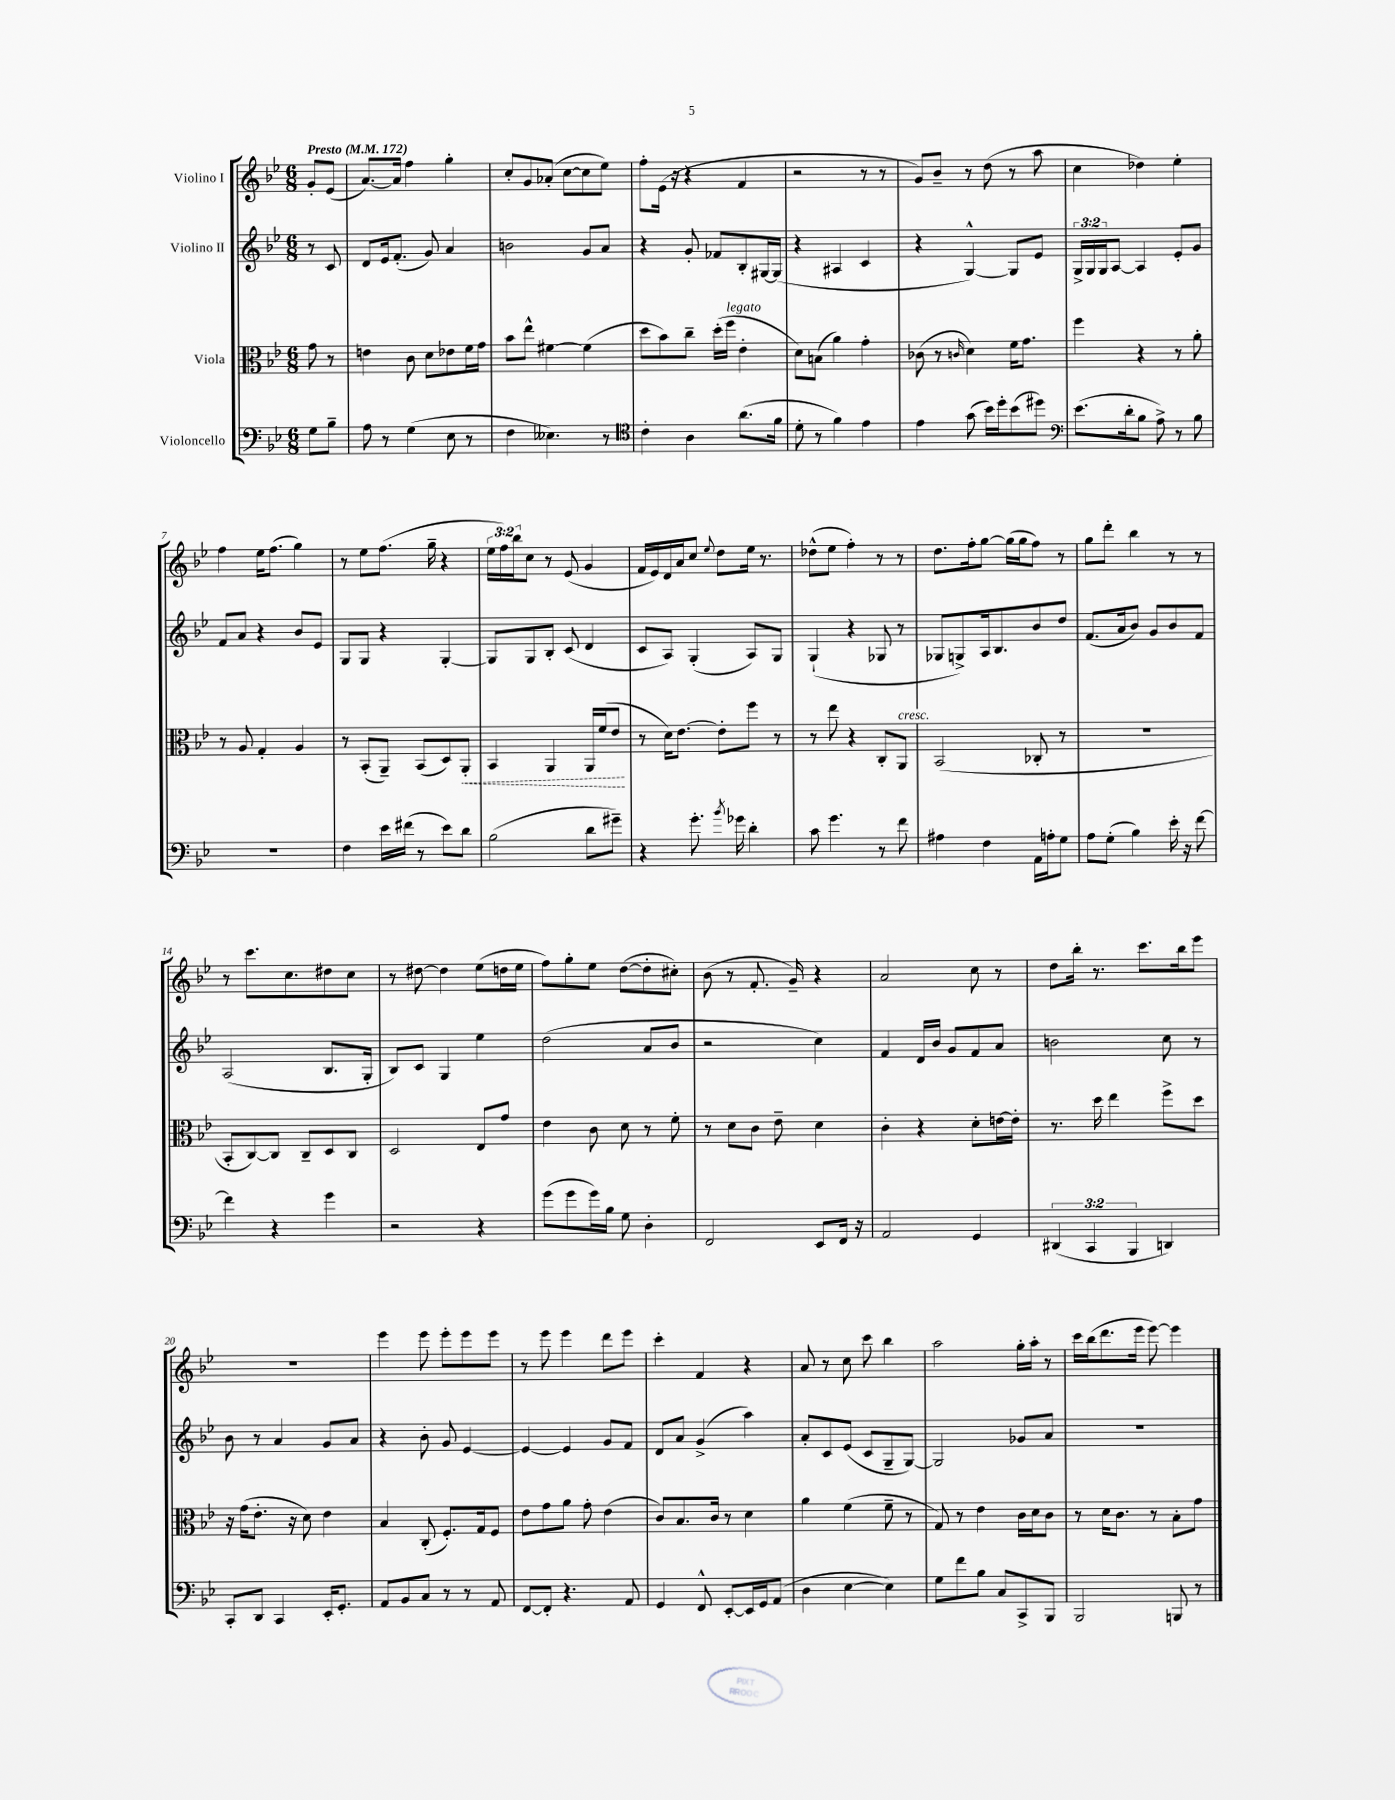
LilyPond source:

<<
\new StaffGroup <<
\new Staff = "s0" \with { instrumentName = "Violino I" } {
    \clef treble \key bes \major \numericTimeSignature \time 6/8 \override Staff.TupletNumber.text = #tuplet-number::calc-fraction-text \partial 4 \tempo "Presto" 4 = 172
    g'8-. ees'8( |
    a'8.~) a'16 f''4 g''4-. |
    c''8-. g'8 aes'8-.( c''8~ c''8 ees''8) |
    f''8-. ees'16( r16 r4 f'4 |
    r2 r8 r8 |
    g'8) bes'8-- r8 d''8( r8 a''8 |
    c''4 des''4) ees''4-. |
    f''4 ees''16 f''8.( g''4) |
    r8 ees''8 f''8.( g''16-- r4 |
    \tuplet 3/2 { ees''16 f''16) bes''16 } c''8 r8 ees'8( g'4 |
    f'16 ees'16) d'16 a'16 c''8 \appoggiatura { ees''8 } d''8 ees''16 r8. |
    des''8-^( ees''8 f''4-.) r8 r8 |
    d''8. f''16-. g''8~ g''16( g''16 f''8) r8 |
    g''8 d'''8-. bes''4 r8 r8 |
    r8 c'''8. c''8. dis''8 c''8 |
    r8 dis''8~ dis''4 ees''8( d''16 ees''16 |
    f''8) g''8-. ees''8 d''8~( d''8-. cis''8-.) |
    bes'8( r8 f'8.-. g'16--) r4 |
    a'2 c''8 r8 |
    d''8 bes''16-. r8. c'''8. bes''16 ees'''8 |
    R2. |
    ees'''4 ees'''8 ees'''8-. ees'''8 ees'''8 |
    r8 ees'''8 ees'''4 d'''8 ees'''8 |
    c'''4-. f'4 r4 |
    a'8 r8 c''8 c'''8 bes''4 |
    a''2 g''16-. a''16-. r8 |
    c'''16 bes''16( d'''8. ees'''16 ees'''8~) ees'''4 \bar "|." |
}
\new Staff = "s1" \with { instrumentName = "Violino II" } {
    \clef treble \key bes \major \numericTimeSignature \time 6/8 \override Staff.TupletNumber.text = #tuplet-number::calc-fraction-text \partial 4
    r8 c'8 |
    d'8 ees'16 f'8.-.( g'8) a'4 |
    b'2 g'8 a'8 |
    r4 g'8-. fes'8 bes8-. gis16~ gis16( |
    r4 ais4 c'4 |
    r4 g4~-^) g8 ees'8 |
    \tuplet 3/2 { g16-> g16 g16 } a8~ a4 ees'8-. g'8 |
    f'8 a'8 r4 bes'8 ees'8 |
    g8 g8 r4 g4~-. |
    g8 g8 bes8-. c'8( d'4 |
    c'8 a8) g4-.( a8) g8 |
    g4-!( r4 ges8 r8 |
    ges8 g8->) a16 bes8. bes'8 d''8 |
    f'8.( a'16 bes'8) g'8 bes'8 f'8 |
    a2( bes8. g16-. |
    bes8) c'8 g4 ees''4 |
    d''2( a'8 bes'8 |
    r2 c''4) |
    f'4 d'16 bes'16 g'8 f'8 a'8 |
    b'2 c''8 r8 |
    bes'8 r8 a'4 g'8 a'8 |
    r4 bes'8-. g'8 ees'4~ |
    ees'4~ ees'4 g'8 f'8 |
    d'8 a'8 g'4->( a''4) |
    a'8-. c'8 ees'8( c'8 g8-- g8~) |
    g2 ges'8 a'8 |
    R2. \bar "|." |
}
\new Staff = "s2" \with { instrumentName = "Viola" } {
    \clef alto \key bes \major \numericTimeSignature \time 6/8 \partial 4
    g'8 r8 |
    e'4 c'8 d'8 ees'8 f'16 g'16 |
    bes'8 ees''8-^ fis'4~ fis'4( |
    d''8 bes'8) c''8-- d''16-.( f''16^\markup { \italic "legato" } ees'4-. |
    d'8) b8( a'4) g'4-. |
    ces'8( r8 \grace { c'16 } d'4) f'16 g'8. |
    f''4 r4 r8 a'8-. |
    r8 a8 g4-. a4 |
    r8 bes,8-.( a,8--) bes,8( d8) \once \override Hairpin.style = #'dashed-line a,8-.\< |
    bes,4 a,4 a,16 f'16( ees'8\! |
    r8 d'16) ees'8.~ ees'8-. f''8 r8 |
    r8 ees''8 r4 c8-. a,8^\markup { \italic "cresc." } |
    bes,2( ces8-. r8 |
    R2. |
    bes,8-. c8~) c8 c8-- d8 c8 |
    d2 ees8 g'8 |
    ees'4 c'8 d'8 r8 f'8-. |
    r8 d'8 c'8 ees'8-- d'4 |
    c'4-. r4 d'8-. e'16~ e'16-. |
    r8. d''16 ees''4 f''8-> d''8 |
    r16 g'16( ees'8.-. r16 d'8) ees'4 |
    bes4 c8-.( f8.-.) g16 f8 |
    ees'8 g'8 a'8 g'8-. ees'4( |
    c'8) bes8. c'16 r8 d'4 |
    a'4 f'4( f'8-- r8 |
    g8) r8 ees'4 c'16 d'16 c'8 |
    r8 d'16 c'8. r8 bes8-. g'8 \bar "|." |
}
\new Staff = "s3" \with { instrumentName = "Violoncello" } {
    \clef bass \key bes \major \numericTimeSignature \time 6/8 \override Staff.TupletNumber.text = #tuplet-number::calc-fraction-text \partial 4
    g8 bes8-- |
    a8 r8 g4( ees8 r8 |
    f4 eeses4.) r8 |
    \clef tenor c'4-. a4 a'8.( f'16 |
    d'8-. r8 f'4) ees'4 |
    ees'4 g'8( bes'16) d''16-. bes'8( dis''8) |
    \clef bass ees'8.( d'16-. bes8 a8->) r8 bes8 |
    R2. |
    f4 ees'16 fis'16( r8 ees'8) d'8 |
    bes2( d'8 gis'8--) |
    r4 g'8.-. \acciaccatura { bes'8 } ges'16 d'4-. |
    c'8 g'4. r8 f'8 |
    ais4 f4 a,16 a16-. g8 |
    a8 g8-.( bes4) ees'16-. r16 f'8~ |
    f'4 r4 g'4 |
    r2 r4 |
    g'8( g'8 g'16) bes16 g8 d4-. |
    f,2 ees,8 f,16 r16 |
    a,2 g,4 |
    \tuplet 3/2 { dis,4( c,4 bes,,4 } d,4) |
    c,8-. d,8 c,4 ees,16-. g,8.-. |
    a,8 bes,8 c8 r8 r8 a,8 |
    f,8~ f,8-. r4. a,8 |
    g,4 f,8-^ ees,8~-. ees,16 g,16 a,8( |
    d4 ees4~ ees4) |
    g8 f'8 bes8 c8 c,8-> bes,,8 |
    bes,,2 b,,8 r8 \bar "|." |
}
>>
>>
